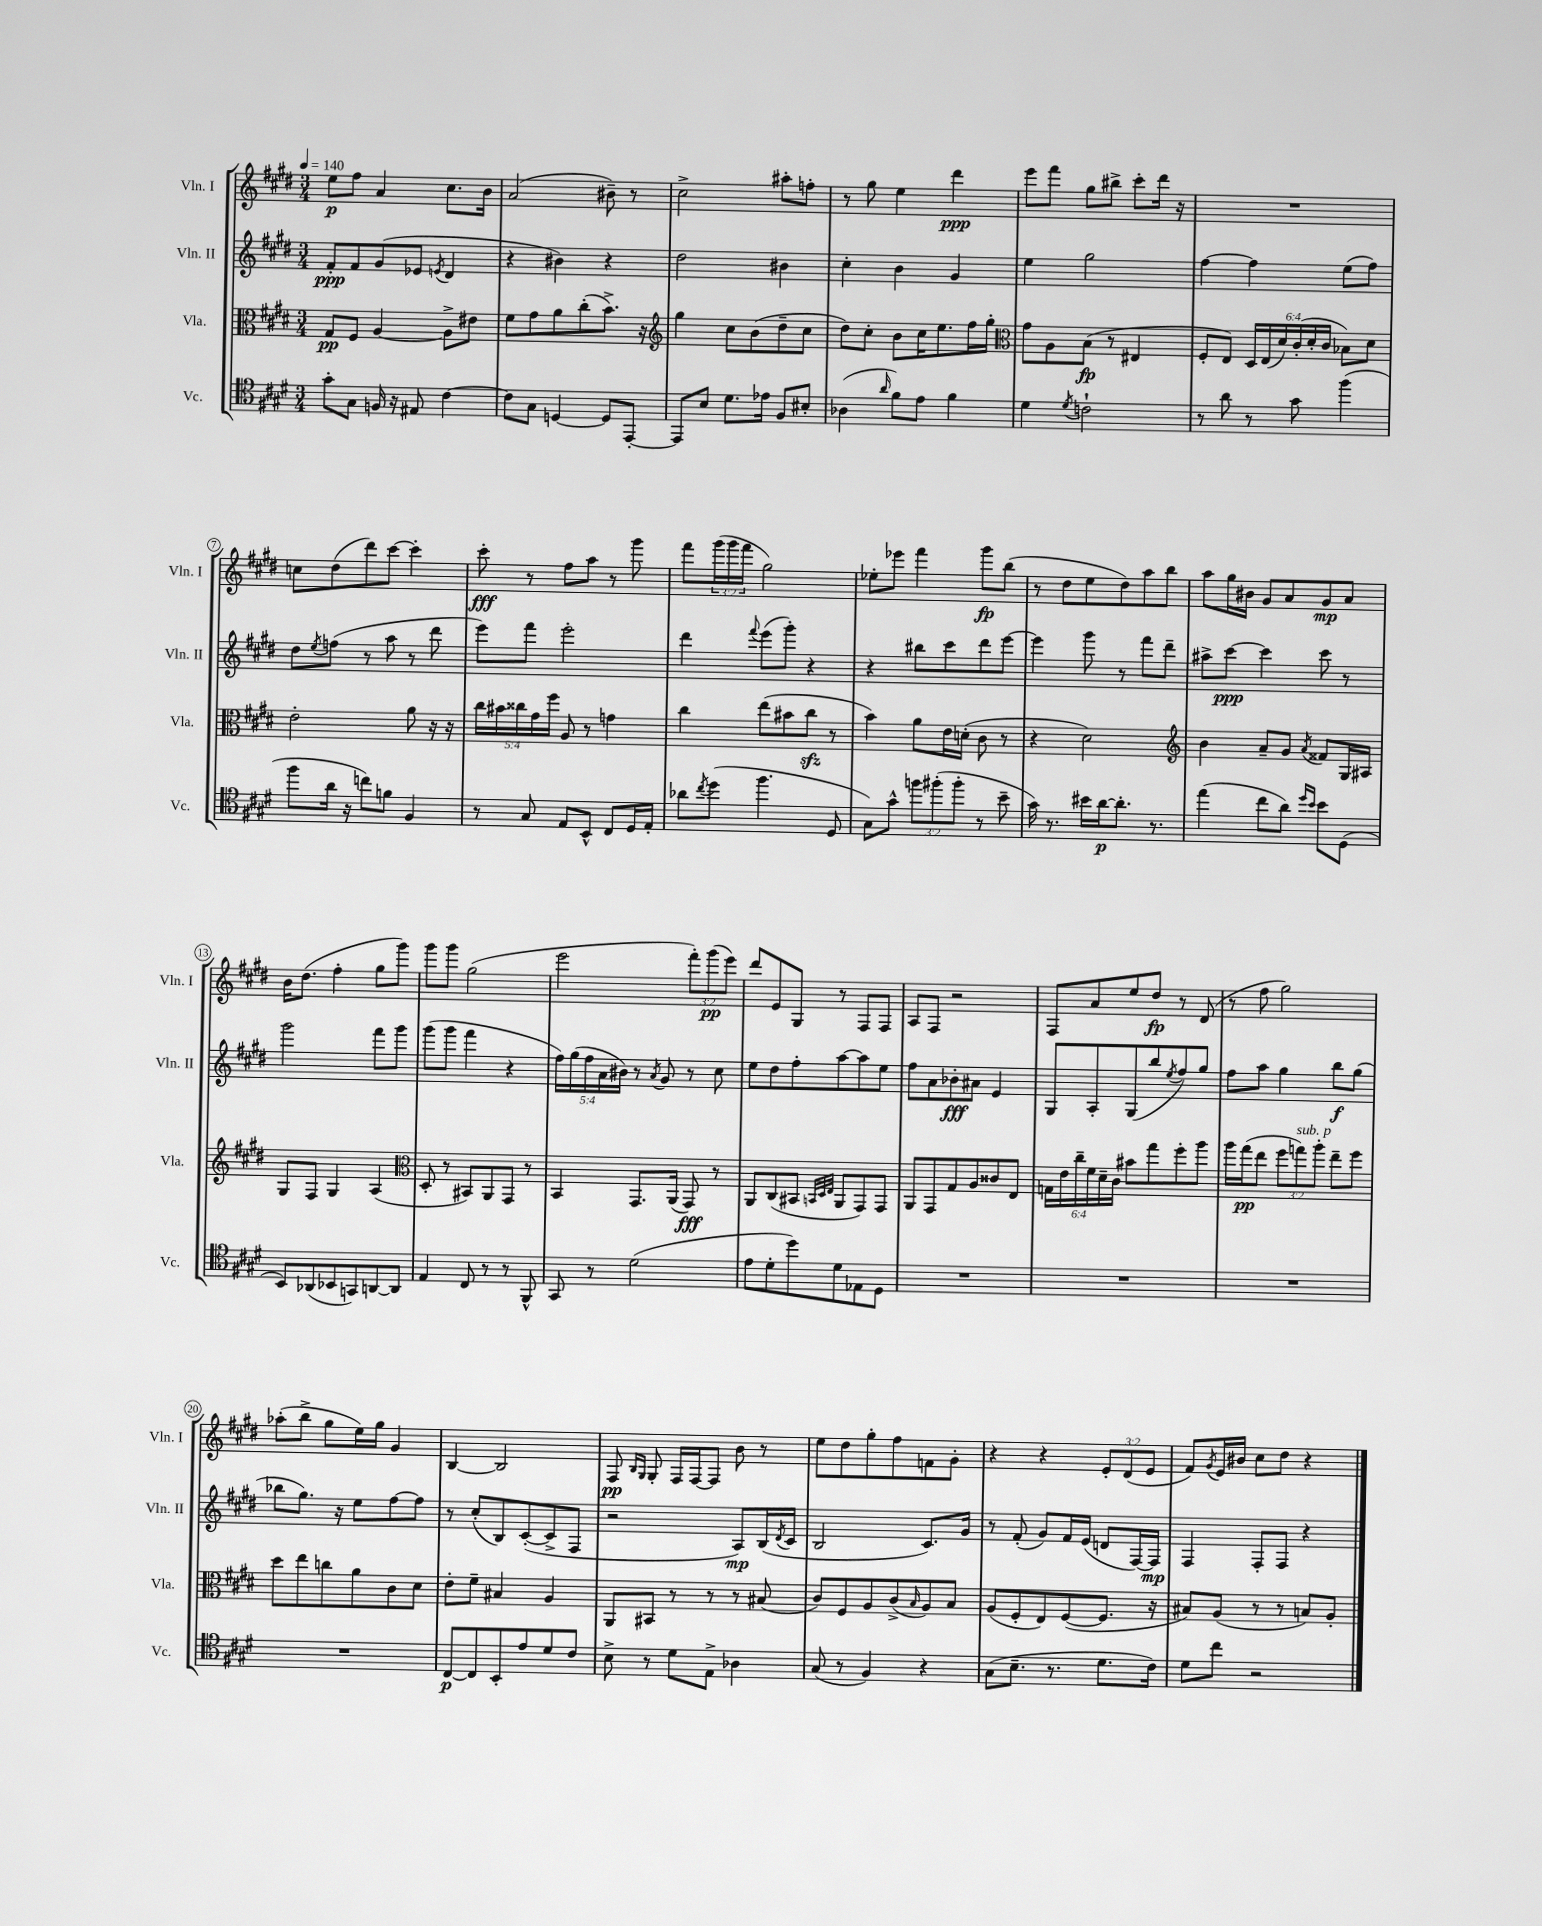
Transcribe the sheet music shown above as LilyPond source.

<<
\new StaffGroup <<
\new Staff = "s0" \with { instrumentName = "Vln. I" shortInstrumentName = "Vln. I" } {
    \clef treble \key e \major \numericTimeSignature \time 3/4 \override Staff.TupletNumber.text = #tuplet-number::calc-fraction-text \tempo 4 = 140
    e''8\p fis''8 a'4 cis''8. b'16 |
    a'2( bis'8--) r8 |
    cis''2-> ais''8-. f''8-. |
    r8 gis''8 e''4 dis'''4\ppp |
    e'''8 fis'''8 gis''8 bis''8-> cis'''8-. dis'''16 r16 |
    R2. |
    c''8 dis''8( dis'''8) cis'''8~ cis'''4-. |
    cis'''8-.\fff r8 fis''8 a''8 r8 gis'''8 |
    fis'''8 \tuplet 3/2 { gis'''16( gis'''16 fis'''16 } gis''2) |
    ees''8-. ees'''8 fis'''4 gis'''8\fp b''8( |
    r8 dis''8 e''8 dis''8) a''8 b''8 |
    a''8 gis''16 bis'16 gis'8 a'8 gis'8\mp a'8 |
    b'16 dis''8.( fis''4-. gis''8 gis'''8) |
    gis'''8 gis'''8 gis''2( |
    e'''2 \tuplet 3/2 { fis'''8-.) gis'''8\pp( e'''8) } |
    dis'''8 e'8 gis8 r8 fis8 fis8 |
    a8 fis8 r2 |
    fis8 a'8 e''8 dis''8\fp r8 dis'8( |
    r8 fis''8 gis''2) |
    aes''8-.( b''8-> gis''8 e''16) gis''16 gis'4 |
    b4~ b2 |
    fis8\pp \grace { b16 gis16 } gis8-. fis16 fis16~ fis8 b'8 r8 |
    e''8 dis''8 gis''8-. fis''8 f'8 gis'8-. |
    r4 r4 \tuplet 3/2 { e'8-. dis'8( e'8 } |
    fis'8) \acciaccatura { gis'8 } e'16 bis'16 cis''8 dis''8 r4 \bar "|." |
}
\new Staff = "s1" \with { instrumentName = "Vln. II" shortInstrumentName = "Vln. II" } {
    \clef treble \key e \major \numericTimeSignature \time 3/4 \override Staff.TupletNumber.text = #tuplet-number::calc-fraction-text
    fis'8-.\ppp fis'8 gis'8( ees'8 \acciaccatura { e'8 } dis'4 |
    r4 bis'4) r4 |
    dis''2 bis'4 |
    cis''4-. b'4 gis'4 |
    e''4 gis''2 |
    fis''4~ fis''4 e''8( fis''8) |
    dis''8 \acciaccatura { e''8 } f''8( r8 a''8 r8 dis'''8 |
    e'''8) fis'''8 e'''2-. |
    dis'''4 \appoggiatura { fis'''8 } e'''8( gis'''8-.) r4 |
    r4 bis''8 cis'''8 dis'''8 e'''8~ |
    e'''4 gis'''8 r8 fis'''8 dis'''8-- |
    ais''8-> cis'''8~\ppp cis'''4 cis'''8 r8 |
    gis'''2 fis'''8 gis'''8 |
    gis'''8( gis'''8 fis'''4 r4 |
    \tuplet 5/4 { fis''16) gis''16( fis''16 a'16 bis'16) } r8 \acciaccatura { a'8 } gis'8 r8 cis''8 |
    e''8 dis''8 fis''8-. a''8~ a''8 e''8 |
    fis''8 a'8 bes'8-.\fff ais'8 e'4 |
    gis8 a8-. gis8( b''8 \acciaccatura { e''8 } fis''8) gis''8 |
    fis''8 a''8 gis''4 b''8\f gis''8( |
    bes''8 gis''8.) r16 e''8 fis''8~ fis''8 |
    r8 cis''8-.( b8) cis'8~-.( cis'8-> fis8 |
    r2 a8\mp) b16( \acciaccatura { dis'8 } cis'16 |
    b2 cis'8.) gis'16 |
    r8 fis'8-.( gis'8) fis'16 e'16( d'8 fis16~) fis16\mp |
    fis4 fis8-. fis8 r4 \bar "|." |
}
\new Staff = "s2" \with { instrumentName = "Vla." shortInstrumentName = "Vla." } {
    \clef alto \key e \major \numericTimeSignature \time 3/4 \override Staff.TupletNumber.text = #tuplet-number::calc-fraction-text
    gis8\pp fis8 a4~ a8-> eis'8 |
    fis'8 gis'8 a'8 cis''8-.( b'8.->) r16 |
    \clef treble gis''4 cis''8 b'8( dis''8-- cis''8 |
    dis''8) cis''8-. b'8 cis''16 e''8. fis''16 gis''16-. |
    \clef alto gis'8 a8 b8\fp( r8 eis4 |
    fis8-. e8) \tuplet 6/4 { dis16 e16( dis'16) cis'16-.( dis'16-. cis'16 } bes8) dis'8 |
    e'2-. a'8 r16 r16 |
    \tuplet 5/4 { cis''16 bis'16 cisis''16 gis'16 fis''16 } a8 r8 g'4 |
    cis''4 e''8( bis'8 cis''8\sfz r8 |
    b'4) a'8 e'16 d'16-.( cis'8 r8 |
    r4 dis'2) |
    \clef treble b'4 a'8-- gis'8 \acciaccatura { a'8 } fisis'8 gis16 ais16 |
    gis8 fis8 gis4 a4( |
    \clef alto dis8-. r8 bis,8) a,8 gis,8 r8 |
    b,4 gis,8. a,16( gis,8\fff) r8 |
    a,8 cis8( bis,8 \grace { b,32 dis32 e32 } a,8 gis,8) gis,8 |
    a,8 gis,8 gis8 a8 cisis'8 e8 |
    \tuplet 6/4 { g16 e'16 cis''16-- fis'16 dis'16-- cis'16 } bis'8 gis''8 fis''8-. a''8 |
    a''16 gis''16\pp( e''8 \tuplet 3/2 { fis''8 g''8^\markup { \italic "sub. p" }) a''8-. } e''8-- fis''8 |
    dis''8 e''8 c''8 a'8 cis'8 dis'8 |
    e'8-. fis'8-- bis4 a4 |
    a,8 bis,8 r8 r8 r8 bis8( |
    cis'8) fis8 a8 cis'8->( \grace { b16 } a8) b8 |
    a8( fis8-. e8) fis8~( fis8. r16 |
    bis8) a8( r8 r8 b8) a8-. \bar "|." |
}
\new Staff = "s3" \with { instrumentName = "Vc." shortInstrumentName = "Vc." } {
    \clef tenor \key e \major \numericTimeSignature \time 3/4 \override Staff.TupletNumber.text = #tuplet-number::calc-fraction-text
    gis'8-. gis8 f16 r16 eis8 cis'4~ |
    cis'8 gis8 d4~ d8 e,8~-. |
    e,8 b8 dis'8. ees'16 fis8 bis8-. |
    aes4( \grace { a'16 } fis'8) e'8 fis'4 |
    dis'4 \acciaccatura { dis'8 } c'2-! |
    r8 a'8 r8 gis'8 fis''4( |
    fis''8 a'16 r16 c''8) f'8 fis4 |
    r8 gis8 e8 b,8-^ cis8 dis16 e16-. |
    aes'8 \acciaccatura { cis''8 } dis''8( fis''4. dis8 |
    gis8) gis'8-^ \tuplet 3/2 { f''8 fis''8-.( fis''8-. } r8 b'8-- |
    gis'16) r8. bis'16 a'16~\p a'8.-. r8. |
    e''4( cis''8 a'8) \grace { dis''16 b'16 } b'8 dis8( |
    b,8) aes,8( bes,8 g,8) a,8~ a,8 |
    e4 cis8 r8 r8 fis,8-^ |
    gis,8 r8 dis'2( |
    e'8 dis'8-. dis''8) dis'8 ees8 dis8 |
    R2. |
    R2. |
    R2. |
    R2. |
    cis8~\p cis8 b,8-. e'8 dis'8 cis'8 |
    b8-> r8 dis'8 e8-> aes4 |
    gis8( r8 fis4) r4 |
    gis8( b8.-- r8. dis'8. cis'16) |
    dis'8 cis''8 r2 \bar "|." |
}
>>
>>
\layout { \context { \Score \override BarNumber.stencil = #(make-stencil-circler 0.1 0.3 ly:text-interface::print) } }
